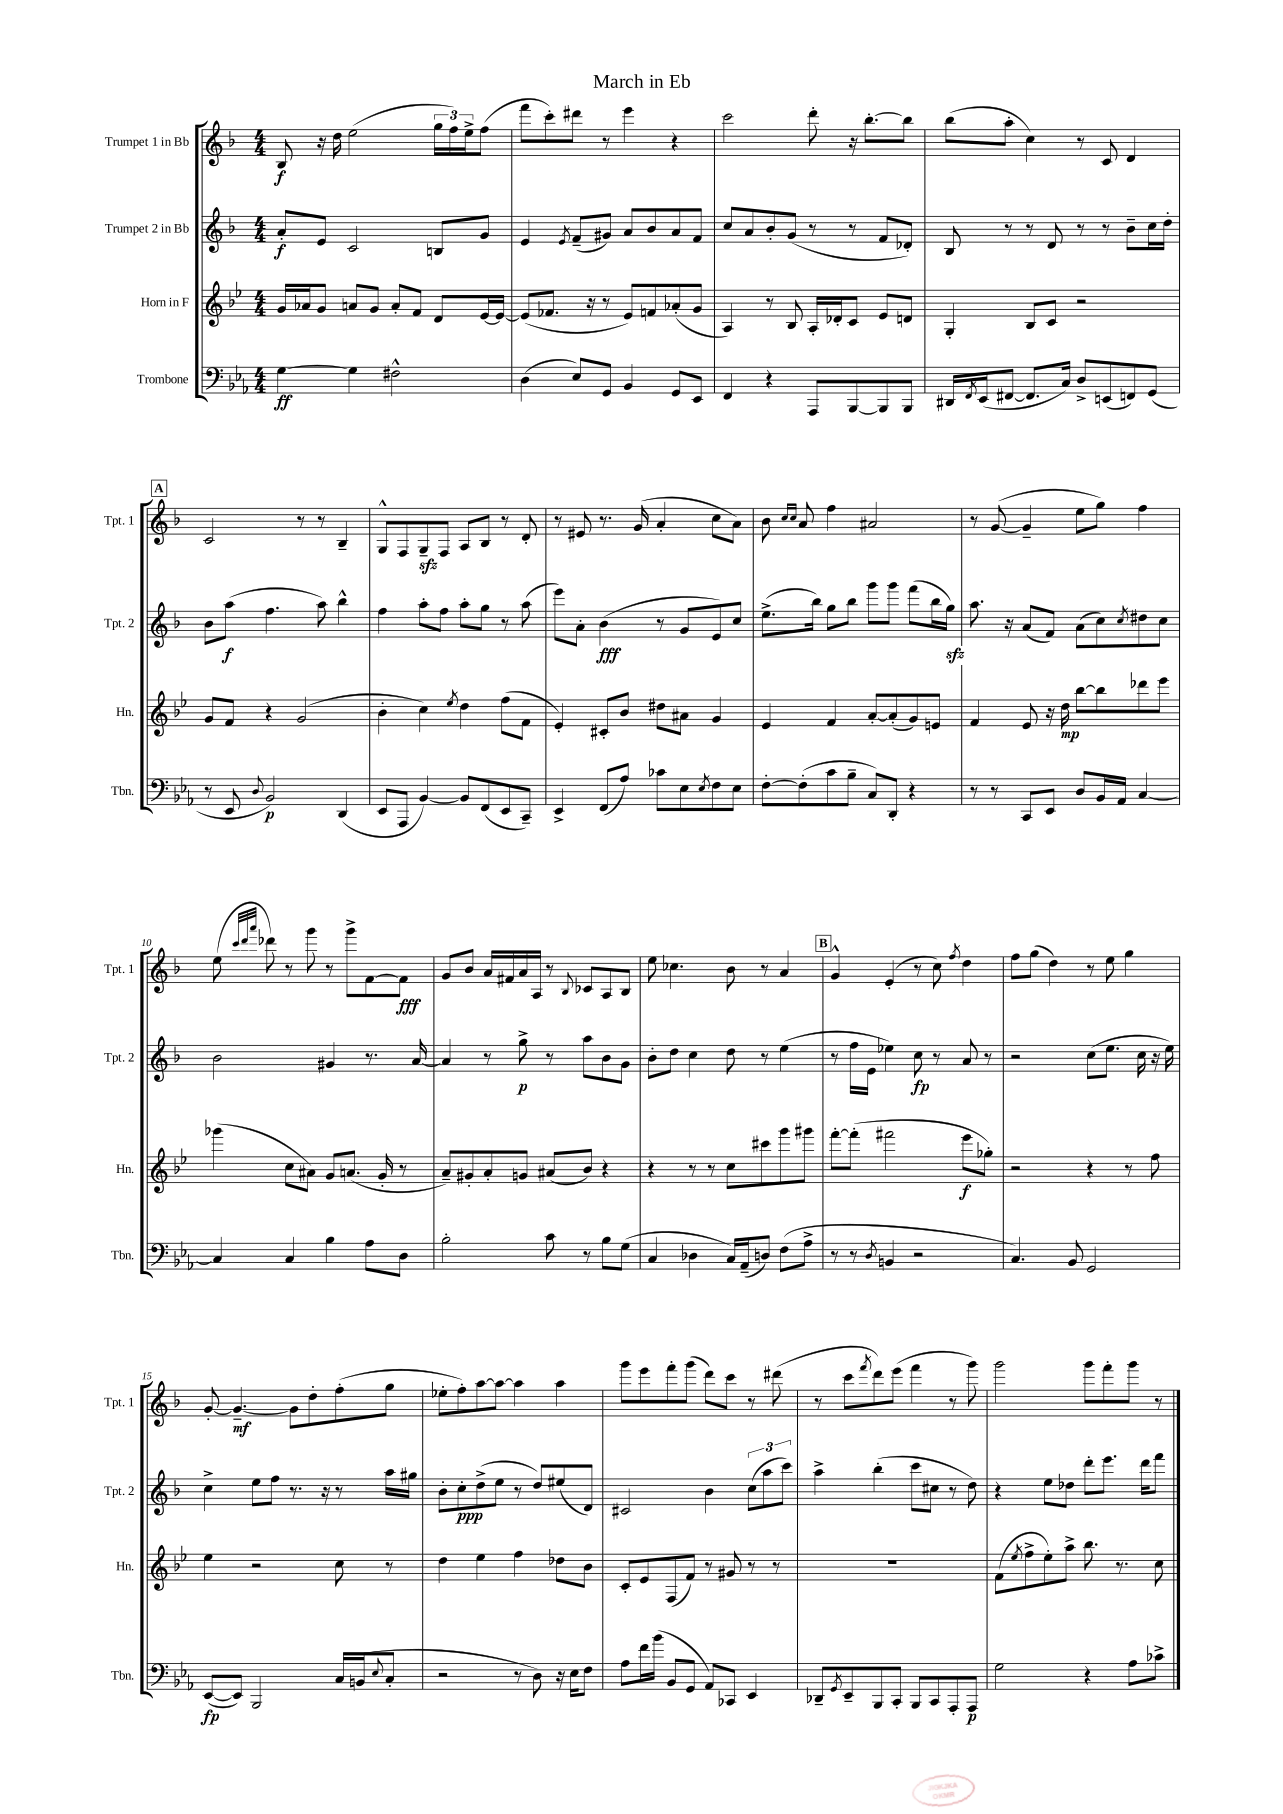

**kern	**kern	**kern	**kern
*staff4	*staff3	*staff2	*staff1
*clefF4	*clefG2	*clefG2	*clefG2
*k[b-e-a-]	*k[b-e-]	*k[b-]	*k[b-]
*M4/4	*M4/4	*M4/4	*M4/4
[4G\	16g/LL	8a'/L	8B-/
.	16a-/J	.	.
.	8g/J	8e/J	16r
.	.	.	16dd\
4G\]	8a/L	2c/	(2ee\
.	8g/J	.	.
2F#^^\	8a'/L	.	.
.	8f/J	.	.
.	8d/L	8B/L	24gg\LL
.	.	.	24ff\)
.	.	.	24ee^\J
.	[16e-/L	8g/J	(8ff\J
.	16e-/_JJ	.	.
=	=	=	=
(4D\	(8e-/]L	4e/	8fff\L
.	8.f-/J	.	8ccc'\)
.	.	8qe/	.
8E-/L)	.	(8f~/L	8ddd#\J
.	16r	.	.
8GG/J	8r	8g#/J)	8r
4BB-/	8e-/L)	8a/L	4eee\
.	8f/	8b-/	.
8GG/L	(8a-'/	8a/	4r
8EE-/J	8g/J	8f/J	.
=	=	=	=
4FF/	4A/)	8cc/L	2ccc\
.	.	8a/	.
4r	8r	8b-'/	.
.	8B-/	(8g/J	.
8AAA-/L	16A'/LL	8r	8ddd'\
.	16d-'/J	.	.
[8BBB-/	8c/J	8r	16r
.	.	.	[8.bb-'\L
8BBB-/]	8e-/L	8f/L	.
8BBB-/J	8d/J	8d-'/J)	8bb-\]J
=	=	=	=
16DD#/LL	4G'/	8B-/	(8bb-\L
8qFF/	.	.	.
(16EE-/J	.	.	.
[8FF#/J	.	8r	8aa'\J
8.FF#/]L	8B-/L	8r	4cc\)
.	8c/J	8d/	.
16C/Jk)	.	.	.
8D^/L	2r	8r	8r
(8EE/	.	8r	8c/
8FF/)	.	8b-~\L	4d/
(8GG/J	.	16cc\L	.
.	.	16dd'\JJ	.
=	=	=	=
8r	8g/L	8b-\L	2c/
8EE-/	8f/J	(8aa\J	.
8qqD/	.	.	.
2BB-/)	4r	4.ff\	.
.	(2g/	.	8r
.	.	8aa\)	8r
(4DD/	.	4bb-^^\	4B-~/
=	=	=	=
8EE-/L	4b-'\	4ff\	8G^^/L
8AAA-/J	.	.	8F/
[4BB-/)	4cc\)	8aa'\L	8G~/
.	.	8ff\J	8F/J
.	8qee-/	.	.
8BB-/]L	4dd\	8aa'\L	8A/L
(8FF/	.	8gg\J	8B-/J
8EE-/	(8ff\L	8r	8r
8CC~/J)	8f\J	(8aa\	8d'/
=	=	=	=
4EE-^/	4e-'/)	8eee\L)	8r
.	.	8a'\J	8e#/
(8FF/L	8c#'/L	(4b-\	8.r
8A-/J)	8b-/J	.	.
.	.	.	(16g/
8c-\L	8dd#\L	8r	4a'/
8E-\	8a#\J	8g/L	.
8qE-/	.	.	.
8F\	4g/	8e/)	8cc\L
8E-\J	.	8cc/J	8a\J)
=	=	=	=
[8F'\L	4e-/	(8.ee^\L	8b-\
.	.	.	16qqcc/LL
.	.	.	16qqcc/JJ
(8F'\]	.	.	8a/
.	.	16bb-\Jk)	.
8c\	4f/	8gg\L	4ff\
8B-~\J	.	8bb-\J	.
8C/L)	[8a'/L	8ggg\L	2a#/
8DD'/J	(8a'/]	8ggg\J	.
4r	8g/)	(8fff\L	.
.	8e/J	16bb-\L	.
.	.	16gg\JJ)	.
=	=	=	=
8r	4f/	8.aa\	8r
8r	.	.	([8g/
.	.	16r	.
8CC/L	8e-/	(8a/L	4g~/]
8EE-/J	16r	8f/J)	.
.	16dd\	.	.
8D/L	[8bb-\L	(8a\L	8ee\L
16BB-/L	8bb-\]	8cc\)	8gg\J)
16AA-/JJ	.	.	.
.	.	8qcc/	.
[4C/	8ddd-\	8dd#\	4ff\
.	8eee-\J	8cc\J	.
=	=	=	=
4C/]	(4ggg-\	2b-\	(8ee\
.	.	.	32qqccc/LLL
.	.	.	32qqddd/
.	.	.	32qqaaa/JJJ
.	.	.	8ddd-\)
4C/	8cc\L	.	8r
.	8a#\J)	.	8ggg\
4B-\	8g/L	4g#/	8r
.	(8.a/J	.	8ggg^\L
8A-\L	.	8.r	[8f\
.	16g'/	.	.
8D\J	8r	.	8f\]J
.	.	[16a/	.
=	=	=	=
2B-'\	8a~/L)	4a/]	8g/L
.	8g#'/	.	8b-/J
.	8a'/	8r	16a/LL
.	.	.	16f#/
.	8g/J	8gg^\	16a/
.	.	.	16A/JJ
8c\	(8a#/L	8r	8r
.	.	.	8qqB-/
8r	8b-/J)	8aa\L	8c-/L
8B-\L	4r	8b-\	8A/
(8G\J	.	8g\J	8B-/J
=	=	=	=
4C/	4r	8b-'\L	8ee\
.	.	8dd\J	4.cc-\
4D-\	8r	4cc\	.
.	8r	.	.
16C/LL)	8cc\L	8dd\	8b-\
(16AA-~/J	.	.	.
8D/J)	8ccc#\	8r	8r
(8F\L	8ggg\	(4ee\	4a/
8A-^\J	8ggg#\J	.	.
=	=	=	=
8r	[8fff'\L	8r	4g^^/
8r	(8fff'\]J	16ff\LL	.
.	.	16e\JJ	.
8qD/	.	.	.
4BB/	2fff#\	4ee-\)	(4e'/
2r	.	8cc\	8r
.	.	8r	8cc\)
.	.	.	8qff/
.	8eee-\L	8a/	4dd\
.	8gg-'\J)	8r	.
=	=	=	=
4.C/)	2r	2r	8ff\L
.	.	.	(8gg\J
.	.	.	4dd\)
8BB-/	.	.	.
2GG/	4r	(8cc\L	8r
.	.	8.ee\J	8ee\
.	8r	.	4gg\
.	.	16cc\	.
.	8ff\	16r	.
.	.	16ee\)	.
=	=	=	=
([8EE-/L	4ee-\	4cc^\	[8g'/
8EE-/]J)	.	.	4.g~/_
2BBB-/	2r	8ee\L	.
.	.	8ff\J	.
.	.	8.r	8g\]L
.	.	.	8dd'\
.	.	16r	.
16C/LL	8cc\	8r	(8ff'\
(16BB/J	.	.	.
8qqE-/	.	.	.
8C'/J	8r	16aa\LL	8gg\J
.	.	16gg#\JJ	.
=	=	=	=
2r	4dd\	8b-'\L	8ee-'\L
.	.	8cc'\	8ff'\)
.	4ee-\	(8dd^\	[8aa\
.	.	8ee\J	8aa\_J
8r	4ff\	8r	4aa\]
8D\)	.	8dd/L)	.
16r	8dd-\L	(8ee#/	4aa\
16E-\LK	.	.	.
8F\J	8b-\J	8d/J)	.
=	=	=	=
8A-\L	8c'/L	2c#/	8ggg\L
16f\L	8e-/	.	8eee\
(16b-\JJ	.	.	.
8BB-/L	(8F/	.	8fff'\
8GG/J	8f/J)	.	(8ggg\J
8AA-/L)	8r	4b-\	8ddd\L)
8CC-/J	8g#/	.	8ccc\J
4EE-/	8r	(12cc\L	8r
.	.	12aa\	.
.	8r	.	(8ddd#\
.	.	12ccc\J)	.
=	=	=	=
8DD-~/L	1r	4aa^\	8r
8qGG/	.	.	.
8EE-~/	.	.	8ccc\L
.	.	.	8qfff/
8BBB-/	.	(4bb-'\	8ddd\)
8CC'/J	.	.	(8eee\J
8BBB-/L	.	8ccc\L	4fff\
8CC/	.	8cc#\J	.
8AAA-'/	.	8r	8r
8AAA-/J	.	8dd\)	8ggg\)
=	=	=	=
2G\	(8f\L	4r	2ggg\
.	8qee-/	.	.
.	8ff^\	.	.
.	8ee-'\)	8ee\L	.
.	8aa^\J	8dd-\J	.
4r	8.bb-\	8ddd'\L	8ggg\L
.	.	8.eee\J	8fff'\
.	8.r	.	.
8A-\L	.	.	8ggg\J
.	.	16ddd\LK	.
8c-^\J	8cc\	8fff\J	8r
==	==	==	==
*-	*-	*-	*-
